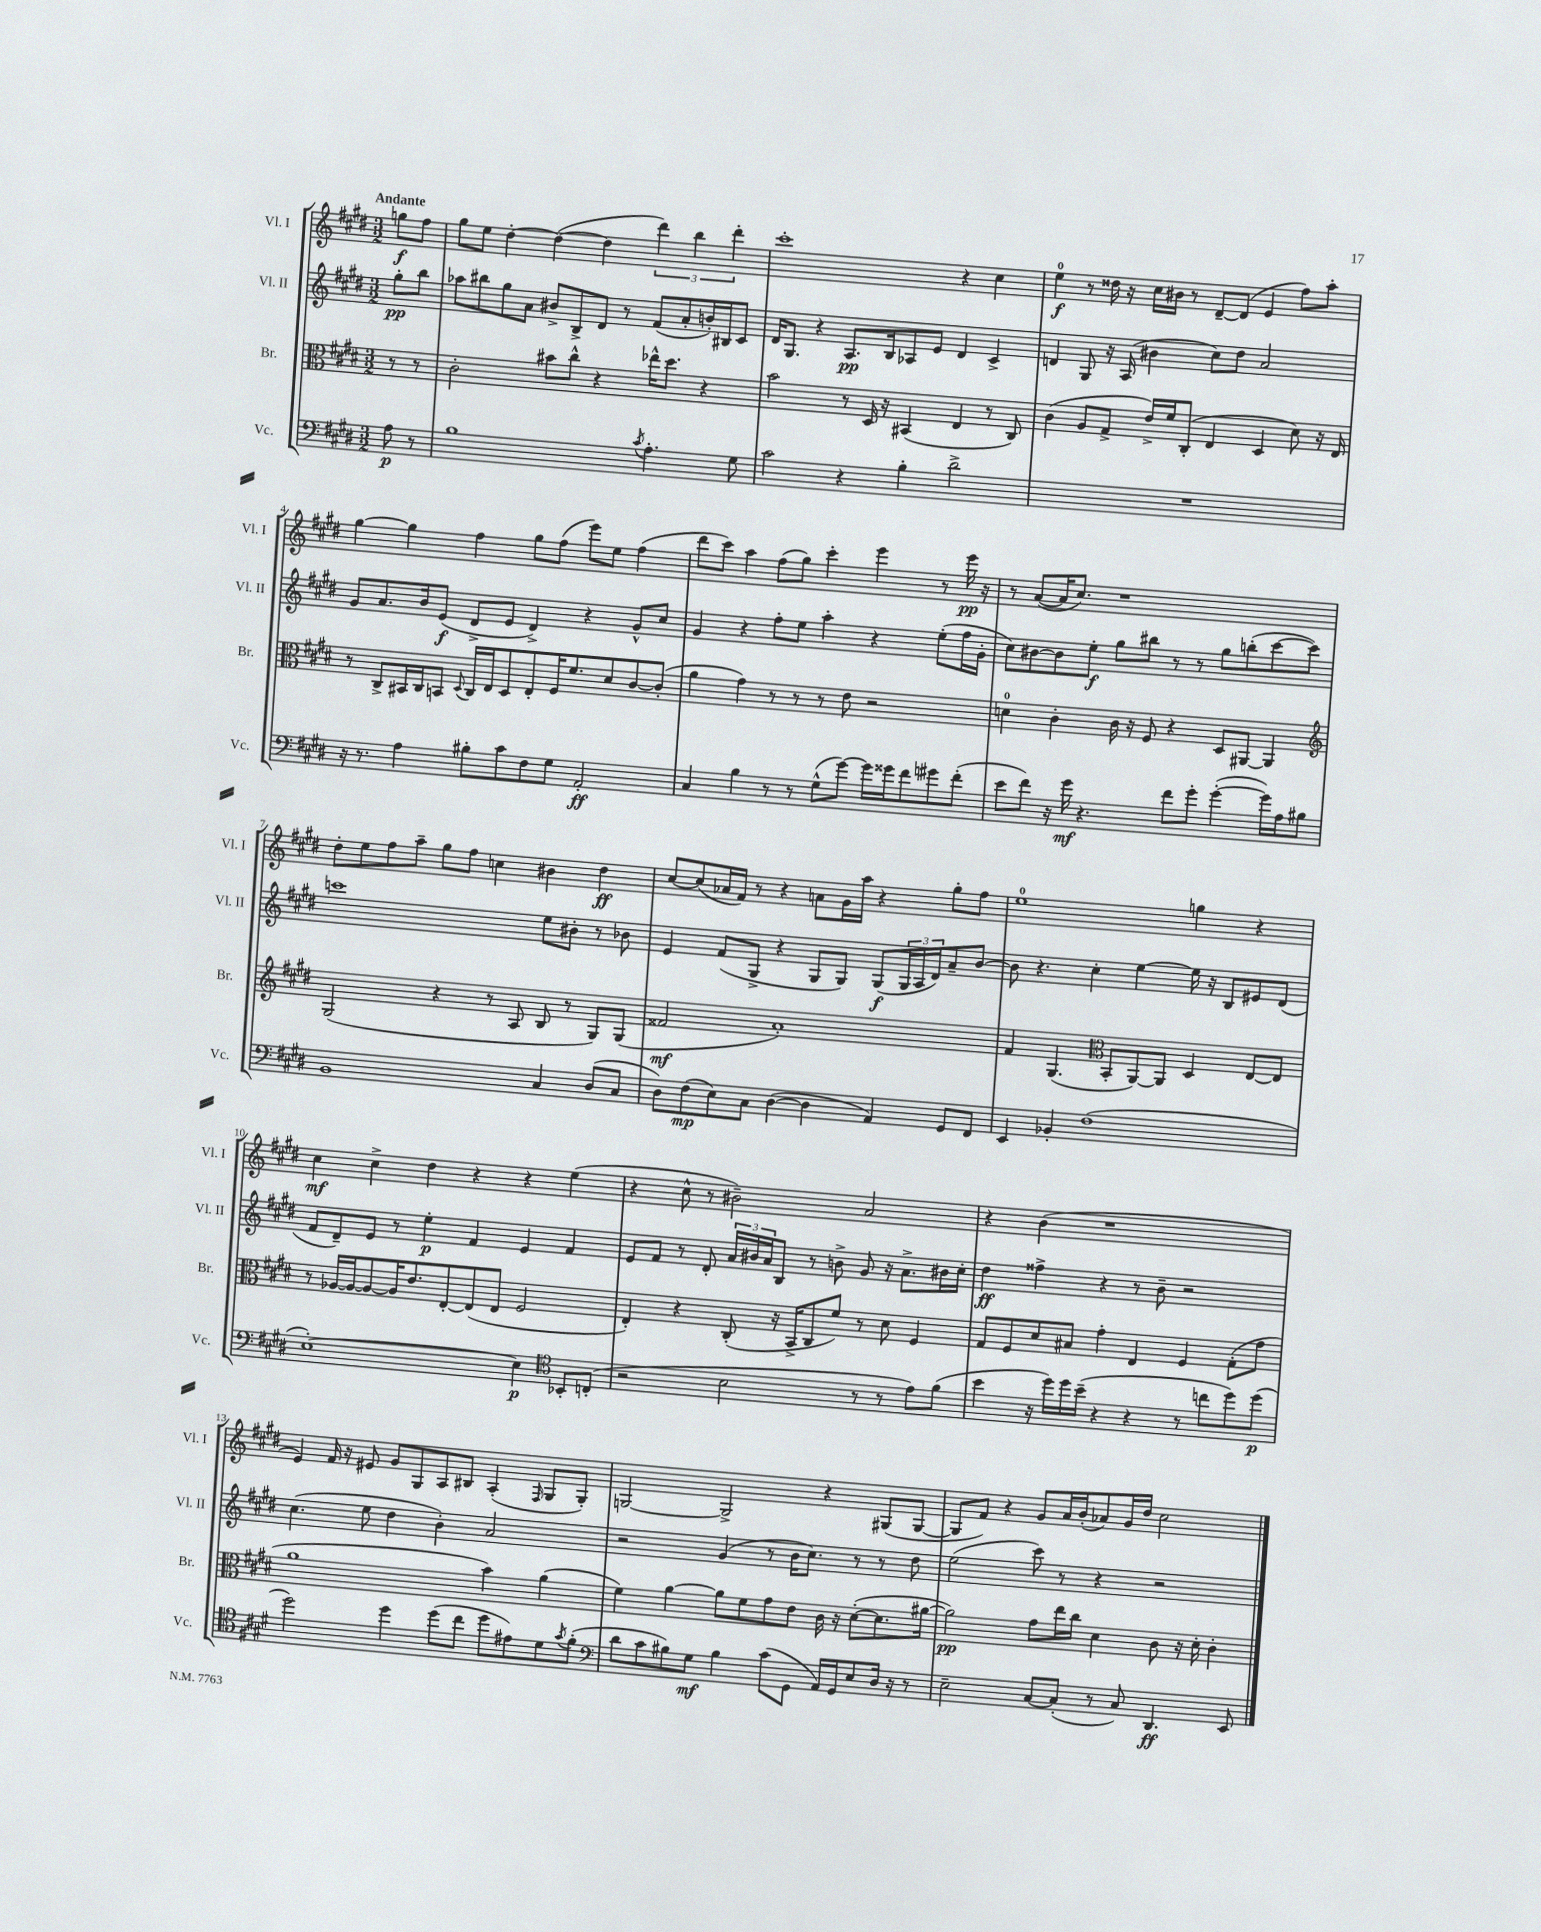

**kern	**kern	**kern	**kern
*staff4	*staff3	*staff2	*staff1
*clefF4	*clefC3	*clefG2	*clefG2
*k[f#c#g#d#]	*k[f#c#g#d#]	*k[f#c#g#d#]	*k[f#c#g#d#]
*M3/2	*M3/2	*M3/2	*M3/2
8A	8r	8gg#'	8gg
8r	8r	8bb	8ff#
=	=	=	=
1B	2c#'	8aa-	8gg#
.	.	8bb#	8ee
.	.	8gg#	[4dd#'
.	.	8a	.
.	8b#	8b#^	(4dd#_
.	8cc#^^	8B^	.
.	4r	8d#	4dd#]
.	.	8r	.
8qc#	.	.	.
4.A'	16ee-^^	(8f#	6ddd#)
.	8.dd#	.	.
.	.	8a'	.
.	.	.	6bb
.	4r	16b')	.
.	.	16B#	.
.	.	.	6ddd#'
8G#	.	8c#	.
=	=	=	=
2c#	2b	16d#	1ccc#'
.	.	8.G#	.
.	.	4r	.
4r	8r	8.A	.
.	16D#	.	.
.	16r	16B	.
4B'	(4BB#	8A-	.
.	.	8e	.
2d#^	4E	4d#	4r
.	8r	4c#^	4cc#
.	8C#)	.	.
=	=	=	=
1.r	(4c#	4d	4ee
.	8A	8G#	8r
.	8G#^	16r	16dd##
.	.	(16A	16r
.	16e^)	4b#	16cc#
.	16f#	.	16b#
.	(8C#'	.	8r
.	4E	8cc#)	[8d#~
.	.	8dd#	(8d#]
.	4D#	2a	4e
.	8d#)	.	8ff#)
.	16r	.	8aa'
.	16E	.	.
=	=	=	=
16r	8r	8g#	[4gg#
8.r	.	.	.
.	8C#^	8.a	.
4A	16BB#	.	4gg#]
.	16C#	16b	.
.	8BB	(8e	.
.	8qqD#	.	.
8B#'	16C#	8d#^	4ff#
.	16E	.	.
8c#	8D#	8e	.
8F#	8E'	4d#^)	8gg#
8G#	16F#	.	(8ff#
.	8.f#	.	.
2AA'	.	4r	8eee)
.	8d#	.	8ee
.	[8c#	8g#^^	(4ff#
.	(8c#']	8cc#	.
=	=	=	=
4C#	4a	4g#	8ddd#
.	.	.	8ccc#)
4B	4g#)	4r	4aa
8r	8r	8ff#'	(8ff#
8r	8r	8ee	8gg#)
(8G#^^	8r	4aa'	4ccc#'
[8g#)	8e	.	.
16g#]	2r	4r	4eee
16g##	.	.	.
8f#	.	.	.
8g#	.	(8ee'	8r
(8f#'	.	16ff#	16eee
.	.	16g#'	16r
=	=	=	=
8e	4d	8cc#)	8r
8f#)	.	[8b#	([8a
16r	4c#'	8b#]	16a]
16g#	.	.	8.cc#)
4.r	.	8ee'	.
.	16c#	8gg#	1r
.	16r	.	.
.	8F#	8bb#	.
8f#	4r	8r	.
8g#'	.	8r	.
([4g#'	8D#	8gg#	.
.	[8AA#	(8bb'	.
16g#])	4AA#]	[8ccc#	.
16A	.	.	.
8B#	.	8ccc#])	.
=	=	=	=
*	*clefG2	*	*
1BB	(2G#	1ccc	8dd#'
.	.	.	8ee
.	.	.	8ff#
.	.	.	8aa~
.	4r	.	8gg#
.	.	.	8ff#
.	8r	.	4cc
.	8A	.	.
4C#	8B	8ee	4b#
.	8r	8b#'	.
(8D#	8G#)	8r	4dd#
8C#	(8G#	8b-	.
=	=	=	=
8D#)	2f##	4e	[8cc#
(8F#	.	.	(8cc#]
8E)	.	(8f#	16a-
.	.	.	16f#)
8C#	.	8G#^	8r
([4D#	1a')	4r	4r
4D#]	.	8G#	8a
.	.	8G#)	16g#
.	.	.	16aa
4AA)	.	(8G#	4r
.	.	24G#	.
.	.	24A	.
.	.	24d#)	.
8GG#	.	8a~	8gg#'
8FF#	.	[8b	8ff#
=	=	=	=
4EE	4f#	8b]	1ee
.	.	4.r	.
4BB-'	(4.G#	.	.
(1F#	.	4cc#'	.
*	*clefC3	*	*
.	8BB'	.	.
.	[8AA)	[4ee	.
.	8AA]	.	.
.	4D#	16ee]	4gg
.	.	16r	.
.	.	8B	.
.	[8E	8e#	4r
.	8E]	(8d#	.
=	=	=	=
[1E')	8r	8f#	4cc#
.	[16A-	8d#~)	.
.	16A-_	.	.
.	8A-_	8e	4cc#^
.	16A-]	8r	.
.	8.e	.	.
.	.	4ee'	4dd#
.	[8E'	.	.
.	(8E]	4f#	4r
.	8E	.	.
4E]	2F#	4e	4r
*clefC4	*	*	*
8BB-'	.	4f#	(4ee
(8C'	.	.	.
=	=	=	=
2r	4E')	8e	4r
.	.	8f#	.
.	4r	8r	8cc#^^
.	.	8d#'	8r
2B	(8C#'	24a	2b#~)
.	.	24b#	.
.	.	24a	.
.	16r	8B	.
.	16BB^	.	.
.	8C#	8r	.
.	8f#)	8b^	.
8r	8r	8g#	2a
8r	8d#	16r	.
.	.	8.a^	.
8e)	4F#	.	.
(8f#	.	16b#	.
.	.	16cc#'	.
=	=	=	=
4b	8G#	4dd#	4r
.	8F#	.	.
16r	8d#	4ff##^	(4b
16dd#)	.	.	.
16dd#	8B#	.	.
(16b~	.	.	.
4r	4g#'	4r	1r
4r	4E	8r	.
.	.	8b~	.
8r	4F#	2r	.
8cc	.	.	.
8dd#)	(8G#'	.	.
(8dd#	8g#	.	.
=	=	=	=
2dd#)	1a	(4.cc#	4e)
.	.	.	16f#
.	.	.	16r
.	.	8ee	8e#
4dd#	.	4dd#	8g#
.	.	.	8G#
(8dd#	.	4b')	8A
8cc#	.	.	8B#
8dd#	4b)	2a	(4A'
8e#)	.	.	.
.	.	.	16qqF#
8d#	(4a	.	8G#
8qg#	.	.	.
(8f#'	.	.	8G#')
=	=	=	=
*clefF4	*	*	*
8d#	4f#)	2r	[2G
8c#	.	.	.
8B#)	[4a	.	.
8G#	.	.	.
4B#	8a]	(4g#	2G^]
.	8f#	.	.
(8c#	8g#	8r	.
8GG#	8e	16b	.
.	.	8.cc#)	.
16AA)	16c#	.	4r
16GG#	16r	.	.
8E	([8d#'	8r	.
16D#	8.d#]	8r	(8G#
16r	.	.	.
8r	.	8dd#	[8G#
.	[16a#	.	.
=	=	=	=
2E~	2a#])	(2ee	8G#]
.	.	.	8f#)
.	.	.	4r
[8C#	8g#	8ccc#)	8g#
(8C#']	16ee	8r	16a
.	16cc#	.	(16b'
8r	4d#	4r	8a-)
8C#)	.	.	16g#
.	.	.	16dd#
4.DD#	8c#	2r	2cc#
.	16r	.	.
.	16d#'	.	.
.	4c#'	.	.
8EE	.	.	.
==	==	==	==
*-	*-	*-	*-
